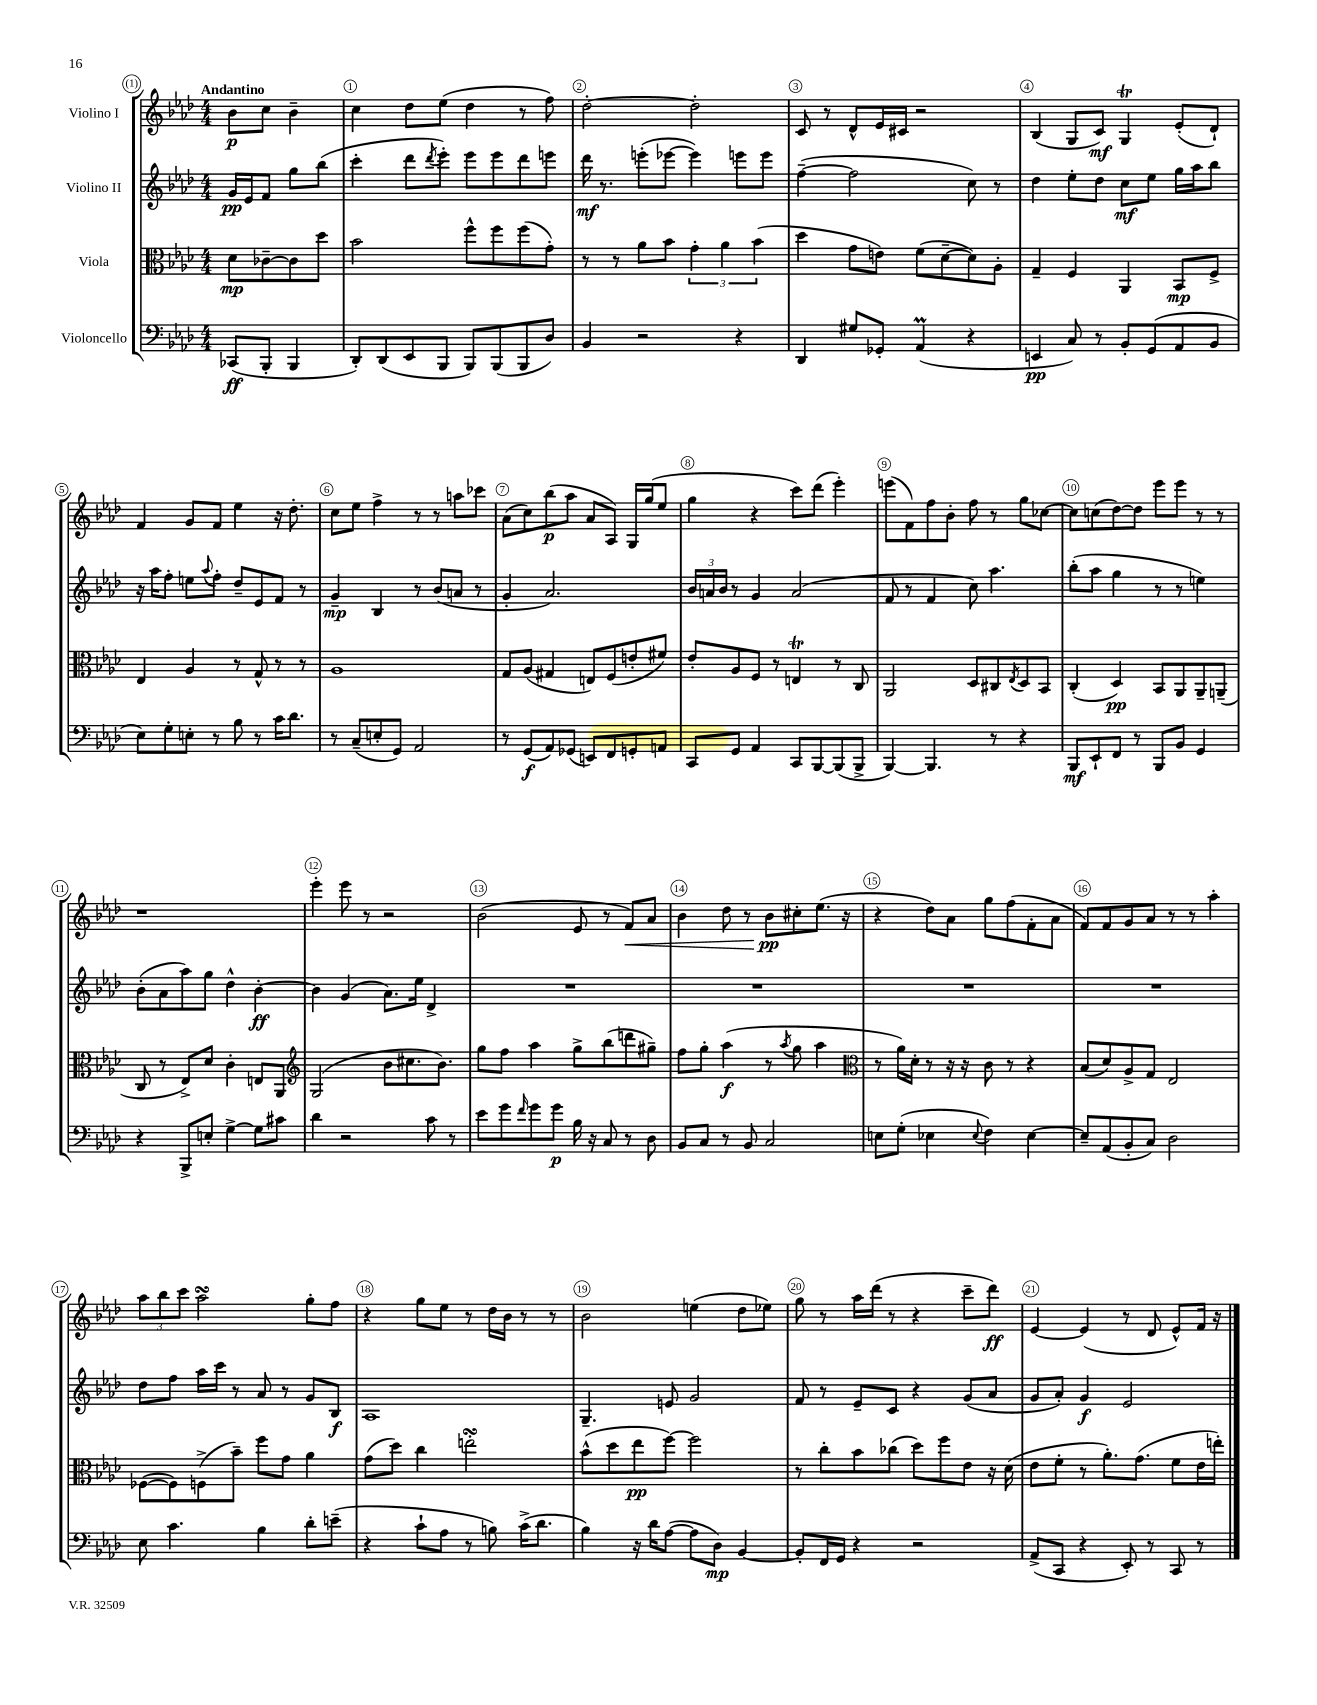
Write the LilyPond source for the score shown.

<<
\new StaffGroup <<
\new Staff = "s0" \with { instrumentName = "Violino I" } {
    \clef treble \key aes \major \numericTimeSignature \time 4/4 \partial 2 \tempo "Andantino"
    bes'8\p c''8 bes'4-- |
    c''4 des''8 ees''8( des''4 r8 f''8) |
    des''2~-. des''2-. |
    c'8 r8 des'8-^ ees'16 cis'16 r2 |
    bes4( g8 c'8\mf) g4\trill ees'8-.( des'8-!) |
    f'4 g'8 f'8 ees''4 r16 des''8.-. |
    c''8 ees''8 f''4-> r8 r8 a''8 ces'''8 |
    aes'8( c''8) bes''8\p( aes''8 aes'8 aes8) g16 g''16( ees''8 |
    g''4 r4 c'''8) des'''8( ees'''4-.) |
    e'''8( f'8) f''8 bes'8-. f''8 r8 g''8 ces''8~ |
    ces''8 c''8( des''8~) des''8 ees'''8 ees'''8 r8 r8 |
    r1 |
    ees'''4-. ees'''8 r8 r2 |
    bes'2( ees'8 r8 f'8\<) aes'8 |
    bes'4 des''8 r8 bes'8\pp\! cis''8-. ees''8.( r16 |
    r4 des''8) aes'8 g''8 f''8( f'8-. aes'8 |
    f'8) f'8 g'8 aes'8 r8 r8 aes''4-. |
    \tuplet 3/2 { aes''8 bes''8 c'''8 } aes''2\turn g''8-. f''8 |
    r4 g''8 ees''8 r8 des''16 bes'16 r8 r8 |
    bes'2 e''4( des''8 ees''8) |
    g''8 r8 aes''16 des'''16( r8 r4 c'''8-- des'''8\ff) |
    ees'4~ ees'4( r8 des'8 ees'8-^) f'16 r16 \bar "|." |
}
\new Staff = "s1" \with { instrumentName = "Violino II" } {
    \clef treble \key aes \major \numericTimeSignature \time 4/4 \partial 2
    g'16\pp ees'16 f'8 g''8 bes''8( |
    c'''4-. des'''8 \acciaccatura { des'''8 } ees'''8-.) ees'''8 ees'''8 des'''8 e'''8 |
    des'''16\mf r8. e'''8-.( ees'''8~ ees'''4) e'''8 e'''8 |
    f''4~--( f''2 c''8) r8 |
    des''4 ees''8-. des''8 c''8\mf ees''8 g''16 aes''16 bes''8 |
    r16 aes''16 f''8-. e''8 \appoggiatura { aes''8 } f''8-. des''8-- ees'8 f'8 r8 |
    g'4--\mp bes4 r8 bes'8( a'8 r8 |
    g'4-. aes'2.) |
    \tuplet 3/2 { bes'16 a'16 bes'16 } r8 g'4 a'2( |
    f'8 r8 f'4 c''8) aes''4. |
    bes''8-.( aes''8 g''4 r8 r8 e''4) |
    bes'8-.( aes'8 aes''8) g''8 des''4-^ bes'4~-.\ff |
    bes'4 g'4( aes'8.) ees''16 des'4-> |
    R1 |
    R1 |
    R1 |
    R1 |
    des''8 f''8 aes''16 c'''16 r8 aes'8 r8 g'8 bes8\f |
    aes1 |
    g4.-- e'8 g'2 |
    f'8 r8 ees'8-- c'8 r4 g'8( aes'8 |
    g'8 aes'8-.) g'4\f ees'2 \bar "|." |
}
\new Staff = "s2" \with { instrumentName = "Viola" } {
    \clef alto \key aes \major \numericTimeSignature \time 4/4 \partial 2
    des'8\mp ces'8~-- ces'8 des''8 |
    bes'2 f''8-^ f''8 f''8( g'8-.) |
    r8 r8 aes'8 bes'8 \tuplet 3/2 { g'4-. aes'4 bes'4( } |
    des''4 g'8 e'8) f'8( des'8~-- des'8) aes8-. |
    g4-- f4 aes,4 bes,8\mp f8-> |
    ees4 aes4 r8 g8-^ r8 r8 |
    aes1 |
    g8 aes8( gis4 e8) f8( e'8-. fis'8) |
    ees'8-. aes8 f8 r8 e4\trill r8 c8 |
    aes,2 des8 cis8 \acciaccatura { ees8 } des8 bes,8 |
    c4-.( des4\pp) bes,8 aes,8 aes,8-- a,8--( |
    c8 r8 ees8->) des'8 c'4-. e8 aes,8 |
    \clef treble g2( bes'8 cis''8. bes'8.) |
    g''8 f''8 aes''4 g''8-> bes''8( d'''8 gis''8--) |
    f''8 g''8-. aes''4\f( r8 \acciaccatura { aes''8 } g''8 aes''4 |
    \clef alto r8 aes'16) des'16-. r8 r16 r16 c'8 r8 r4 |
    bes8( des'8) aes8-> g8 ees2 |
    fes8~( fes8) f8->( bes'8--) f''8 g'8 aes'4 |
    g'8( des''8) c''4 e''2-.\turn |
    bes'8-^( des''8 ees''8\pp f''8~) f''2 |
    r8 c''8-. bes'8 ces''8( des''8) f''8 ees'8 r16 des'16( |
    ees'8 f'8-. r8 aes'8.-.) g'8.( f'8 ees'16 e''16-.) \bar "|." |
}
\new Staff = "s3" \with { instrumentName = "Violoncello" } {
    \clef bass \key aes \major \numericTimeSignature \time 4/4 \partial 2
    ces,8\ff( bes,,8-. bes,,4 |
    des,8-.) des,8( ees,8 bes,,8 bes,,8) bes,,8( bes,,8 des8) |
    bes,4 r2 r4 |
    des,4 gis8 ges,8-. aes,4\prall( r4 |
    e,4\pp c8) r8 bes,8-. g,8( aes,8 bes,8 |
    ees8) g8-. e8-. r8 bes8 r8 c'16 des'8. |
    r8 c8--( e8-. g,8) aes,2 |
    r8 g,8\f( aes,8) ges,8( e,8) f,8 g,8-. a,8 |
    c,8 g,8 aes,4 c,8 bes,,8~ bes,,8( bes,,8-> |
    bes,,4~) bes,,4. r8 r4 |
    bes,,8\mf ees,8-! f,8 r8 bes,,8 bes,8 g,4 |
    r4 bes,,8-> e8-. g4~-> g8 cis'8 |
    des'4 r2 c'8 r8 |
    ees'8 g'8 \grace { f'16 } g'8 g'8\p bes16 r16 c8 r8 des8 |
    bes,8 c8 r8 bes,8 c2 |
    e8 g8-.( ees4 \appoggiatura { ees8 } f4) ees4~ |
    ees8-- aes,8( bes,8-. c8) des2 |
    ees8 c'4. bes4 des'8-. e'8--( |
    r4 c'8-! aes8 r8 b8) c'16->( des'8. |
    bes4) r16 des'16 aes8~( aes8 des8\mp) bes,4~ |
    bes,8-. f,16 g,16 r4 r2 |
    aes,8->( c,8 r4 ees,8-.) r8 c,8 r8 \bar "|." |
}
>>
>>
\layout { \context { \Score \override BarNumber.break-visibility = ##(#f #t #t) barNumberVisibility = #all-bar-numbers-visible \override BarNumber.stencil = #(make-stencil-circler 0.1 0.3 ly:text-interface::print) } }
